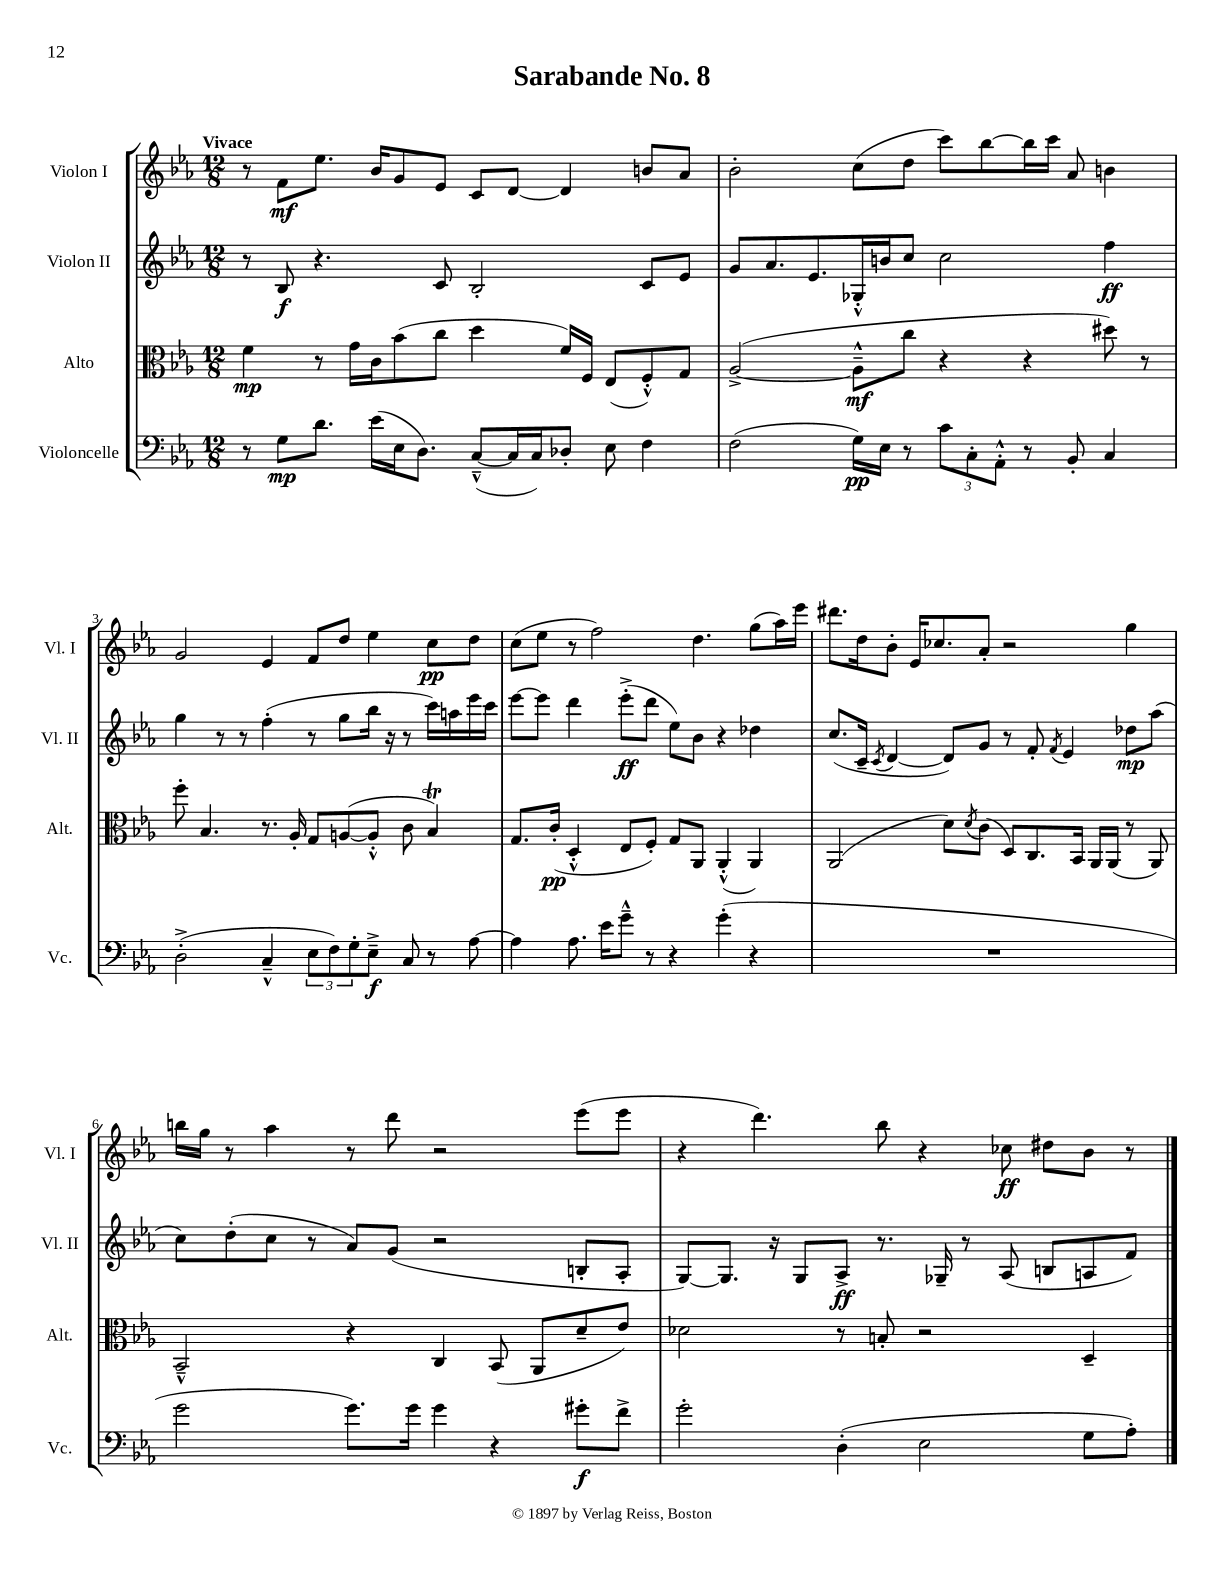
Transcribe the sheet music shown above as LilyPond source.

\header { title = "Sarabande No. 8" }
<<
\new StaffGroup <<
\new Staff = "s0" \with { instrumentName = "Violon I" shortInstrumentName = "Vl. I" } {
    \clef treble \key ees \major \numericTimeSignature \time 12/8 \tempo "Vivace"
    r8 f'8\mf ees''8. bes'16 g'8 ees'8 c'8 d'8~ d'4 b'8 aes'8 |
    bes'2-. c''8( d''8 c'''8) bes''8~ bes''16 c'''16 aes'8 b'4 |
    g'2 ees'4 f'8 d''8 ees''4 c''8\pp d''8 |
    c''8( ees''8 r8 f''2) d''4. g''8( aes''16) ees'''16 |
    dis'''8. d''16 bes'8-. ees'16 ces''8. aes'8-. r2 g''4 |
    b''16 g''16 r8 aes''4 r8 d'''8 r2 ees'''8( ees'''8 |
    r4 d'''4.) bes''8 r4 ces''8\ff dis''8 bes'8 r8 \bar "|." |
}
\new Staff = "s1" \with { instrumentName = "Violon II" shortInstrumentName = "Vl. II" } {
    \clef treble \key ees \major \numericTimeSignature \time 12/8
    r8 bes8\f r4. c'8 bes2-. c'8 ees'8 |
    g'8 aes'8. ees'8. ges16-.-^ b'16 c''8 c''2 f''4\ff |
    g''4 r8 r8 f''4-.( r8 g''8 bes''16 r16 r8 c'''16) a''16 ees'''16 c'''16 |
    ees'''8~ ees'''8 d'''4 ees'''8-.->\ff( d'''8 ees''8) bes'8 r4 des''4 |
    c''8.( c'16-- \acciaccatura { c'8 } d'4~ d'8) g'8 r8 f'8-. \acciaccatura { f'8 } ees'4 des''8\mp aes''8( |
    c''8) d''8-.( c''8 r8 aes'8) g'8( r2 b8-. aes8-. |
    g8~) g8. r16 g8 aes8->\ff r8. ges16-- r8 aes8( b8 a8 f'8) \bar "|." |
}
\new Staff = "s2" \with { instrumentName = "Alto" shortInstrumentName = "Alt." } {
    \clef alto \key ees \major \numericTimeSignature \time 12/8
    f'4\mp r8 g'16 c'16 bes'8( c''8 d''4 f'16) f16 ees8( f8-.-^) g8 |
    aes2~->( aes8---^\mf c''8 r4 r4 dis''8) r8 |
    f''8-. bes4. r8. aes16-. g8 a8~( a8-.-^ c'8 bes4\trill) |
    g8. c'16-.\pp( d4-.-^ ees8 f8-.) g8 aes,8 aes,4-.-^( aes,4) |
    aes,2( d'8) \acciaccatura { d'8 } c'8( d8) c8. bes,16 aes,16 aes,16( r8 aes,8) |
    bes,2---^ r4 c4 bes,8( aes,8 d'8-- ees'8) |
    des'2 r8 b8-. r2 d4-- \bar "|." |
}
\new Staff = "s3" \with { instrumentName = "Violoncelle" shortInstrumentName = "Vc." } {
    \clef bass \key ees \major \numericTimeSignature \time 12/8
    r8 g8\mp d'8. ees'16( ees16 d8.) c8~---^( c16 c16) des8-. ees8 f4 |
    f2( g16\pp) ees16 r8 \tuplet 3/2 { c'8 c8-. aes,8-.-^ } r8 bes,8-. c4 |
    d2-.->( c4---^ \tuplet 3/2 { ees8 f8) g8-. } ees8--->\f c8 r8 aes8~ |
    aes4 aes8. ees'16 g'8---^ r8 r4 g'4-.( r4 |
    R1. |
    g'2 g'8.) g'16 g'4 r4 gis'8-.\f f'8-> |
    g'2-. d4-.( ees2 g8 aes8-.) \bar "|." |
}
>>
>>
